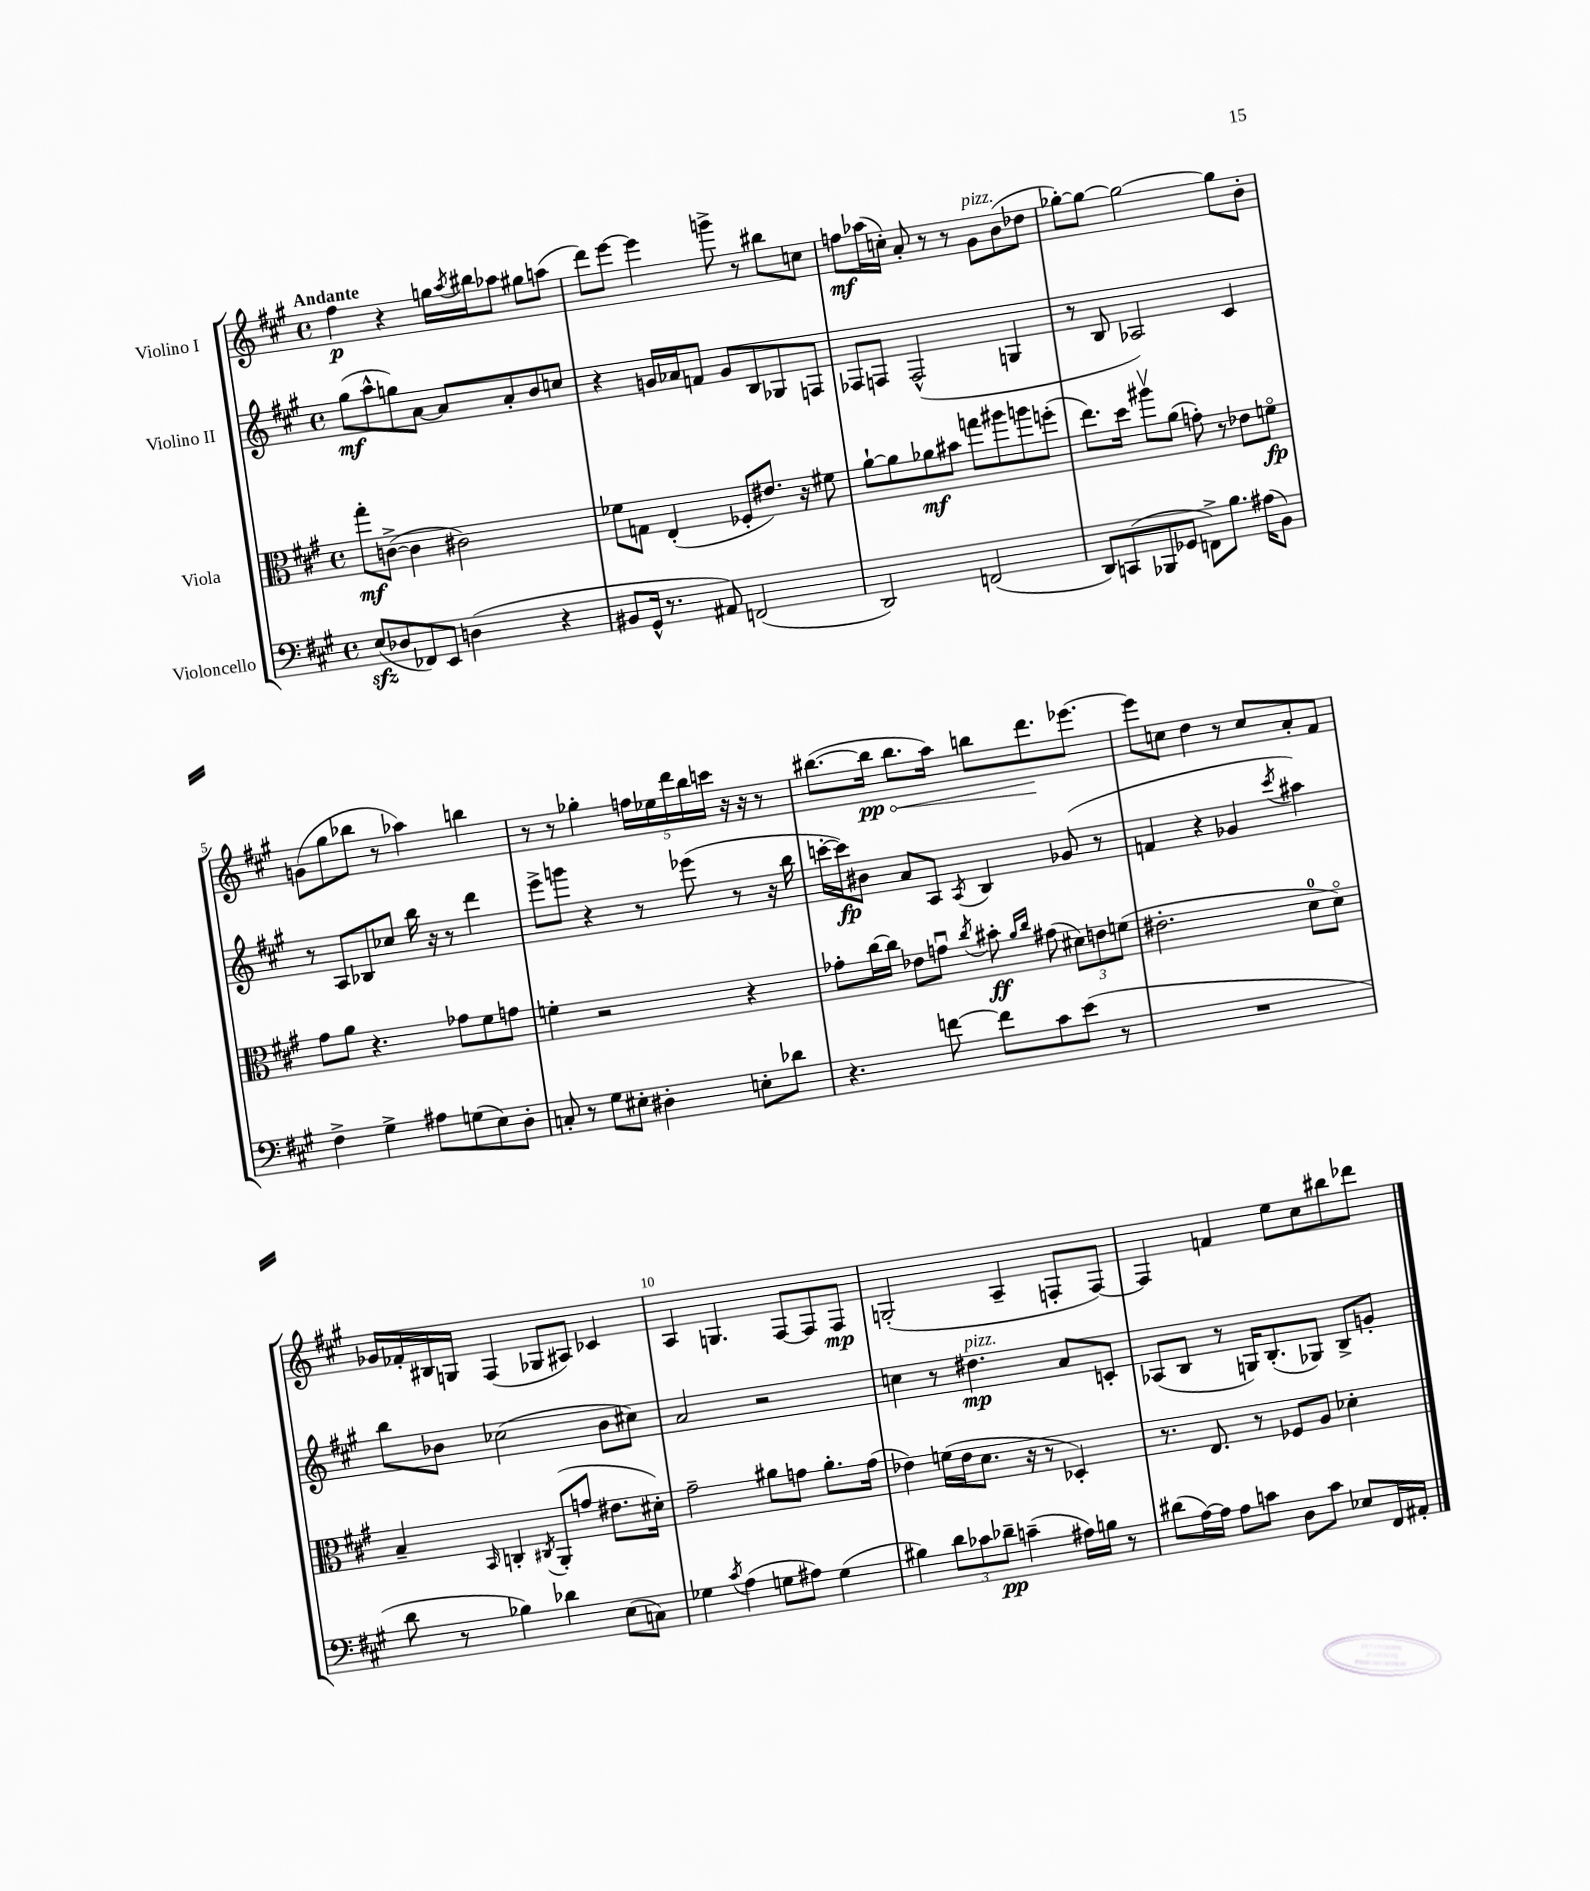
<<
\new StaffGroup <<
\new Staff = "s0" \with { instrumentName = "Violino I" } {
    \clef treble \key a \major \defaultTimeSignature \time 4/4 \tempo "Andante"
    fis''4\p r4 g''16 \acciaccatura { a''8 } bis''16 aes''8 gis''8 a''8( |
    d'''8) e'''8~ e'''4 g'''8-> r8 bis''8 c''8 |
    f''8\mf aes''16( c''16-.) a'8-. r8 r8 gis'8^\markup { \italic "pizz." } b'8( des''8 |
    ges''8~-.) ges''8~ ges''2~ ges''8 b'8-. |
    g'8( gis''8 bes''8 r8 aes''4) b''4 |
    r8 r8 ges''4-. \tuplet 5/4 { f''16 ees''16 d'''16 b''16 c'''16 } r16 r16 r8 |
    bis''8.~( bis''16\pp \once \override Hairpin.circled-tip = ##t bis''8.\< a''16) b''8 d'''8.\! ees'''8.~ |
    ees'''8 c''8 d''4 r8 c''8 a'8-. fis'8 |
    ges'16 fes'16-. bis16 g16 fis4( ges8 ais8) ces'4 |
    a4 g4. fis8~ fis8 fis8\mp |
    g2-.( a4-- f8-. f8~) |
    f4 f'4 e''8 cis''8 bis''8 des'''8 \bar "|." |
}
\new Staff = "s1" \with { instrumentName = "Violino II" } {
    \clef treble \key a \major \defaultTimeSignature \time 4/4
    gis''8\mf( a''8-^ g''8) a'8~ a'8 a'8-. b'8 c''8 |
    r4 g'16 aes'16 f'8 g'8 b8 ges8 f8 |
    fes8 f8 f2-^( g4 |
    r8 b8 aes2) cis'4 |
    r8 a8 bes8 ces''8 b''16 r16 r8 d'''4 |
    e'''8-> g'''8 r4 r8 ees'''8( r8 r16 b''16 |
    c'''16~-. c'''16\fp) bis'8 a'8 a8 \acciaccatura { a8 } b4 ges'8( r8 |
    f'4 r4 ges'4 \acciaccatura { cis'''8 } ais''4) |
    b''8 bes'8 ces''2( bes'8 cis''8) |
    a'2 r2 |
    c''4 r8 dis''4.\mp^\markup { \italic "pizz." } a'8 c'8-. |
    aes8( b8 r8 g16) b8.-.( ges8) b8-> g'8-. \bar "|." |
}
\new Staff = "s2" \with { instrumentName = "Viola" } {
    \clef alto \key a \major \defaultTimeSignature \time 4/4
    gis''8-.\mf c'8~->( c'4 cis'2) |
    fes'8 g8 e4-.( fes8-. eis'8.) r16 fis'8 |
    a'8~-! a'8 aes'8\mf bis'8 g''8 ais''8 a''8 f''8-.( |
    e''8.) d''16 ais''8\upbow a'8( g'8-.) r8 ees'8 f'8\flageolet\fp |
    gis'8 a'8 r4. ges'8 fis'8 g'8 |
    f'4-. r2 r4 |
    ges'8-. cis''16~ cis''16 ees'8 g'8\downbow \acciaccatura { cis''8 } bis'8-.\ff \grace { a'16 cis''16 } gis'8( \tuplet 3/2 { dis'8) e'8 f'8( } |
    eis'2.-. d'8-0 d'8\flageolet) |
    b4-- \grace { b,16 } c4-. \acciaccatura { cis8 } a,8-.( g'8 eis'8. dis'16-.) |
    gis'2-- ais'8 g'8 ais'8.-. g'16( |
    ees'4) f'16( ees'16 d'8. r16 r8 des4-.) |
    r8. e8. r8 fes8 a8 des'4-. \bar "|." |
}
\new Staff = "s3" \with { instrumentName = "Violoncello" } {
    \clef bass \key a \major \defaultTimeSignature \time 4/4
    e8\sfz( des8 fes,8) e,8 d4( r4 |
    bis,8 gis,16-^ r8. ais,8) f,2( |
    d,2) f,2( |
    d,8) c,8( bes,,8 ges,8 f,8->) b8. ais16( b,8) |
    fis4-> gis4-> ais8 g8( e8) d8-. |
    c8-. r8 gis8 eis8-. dis4-. e8-. des'8 |
    r4. f'8~ f'8 cis'8 e'8( r8 |
    R1 |
    d'8 r8 bes4) des'4 e8( c8) |
    ges4 \acciaccatura { cis'8 } a4( g8 ais8) g4( |
    bis4) \tuplet 3/2 { d'8 ces'8 des'8--\pp } c'4--( ais16) b16 r8 |
    dis'8( a16~) a16 a8 c'8 d8 c'8 ees8 fis,16 ais,16-. \bar "|." |
}
>>
>>
\layout { \context { \Score \override BarNumber.break-visibility = ##(#f #t #t) barNumberVisibility = #(every-nth-bar-number-visible 5) } }
